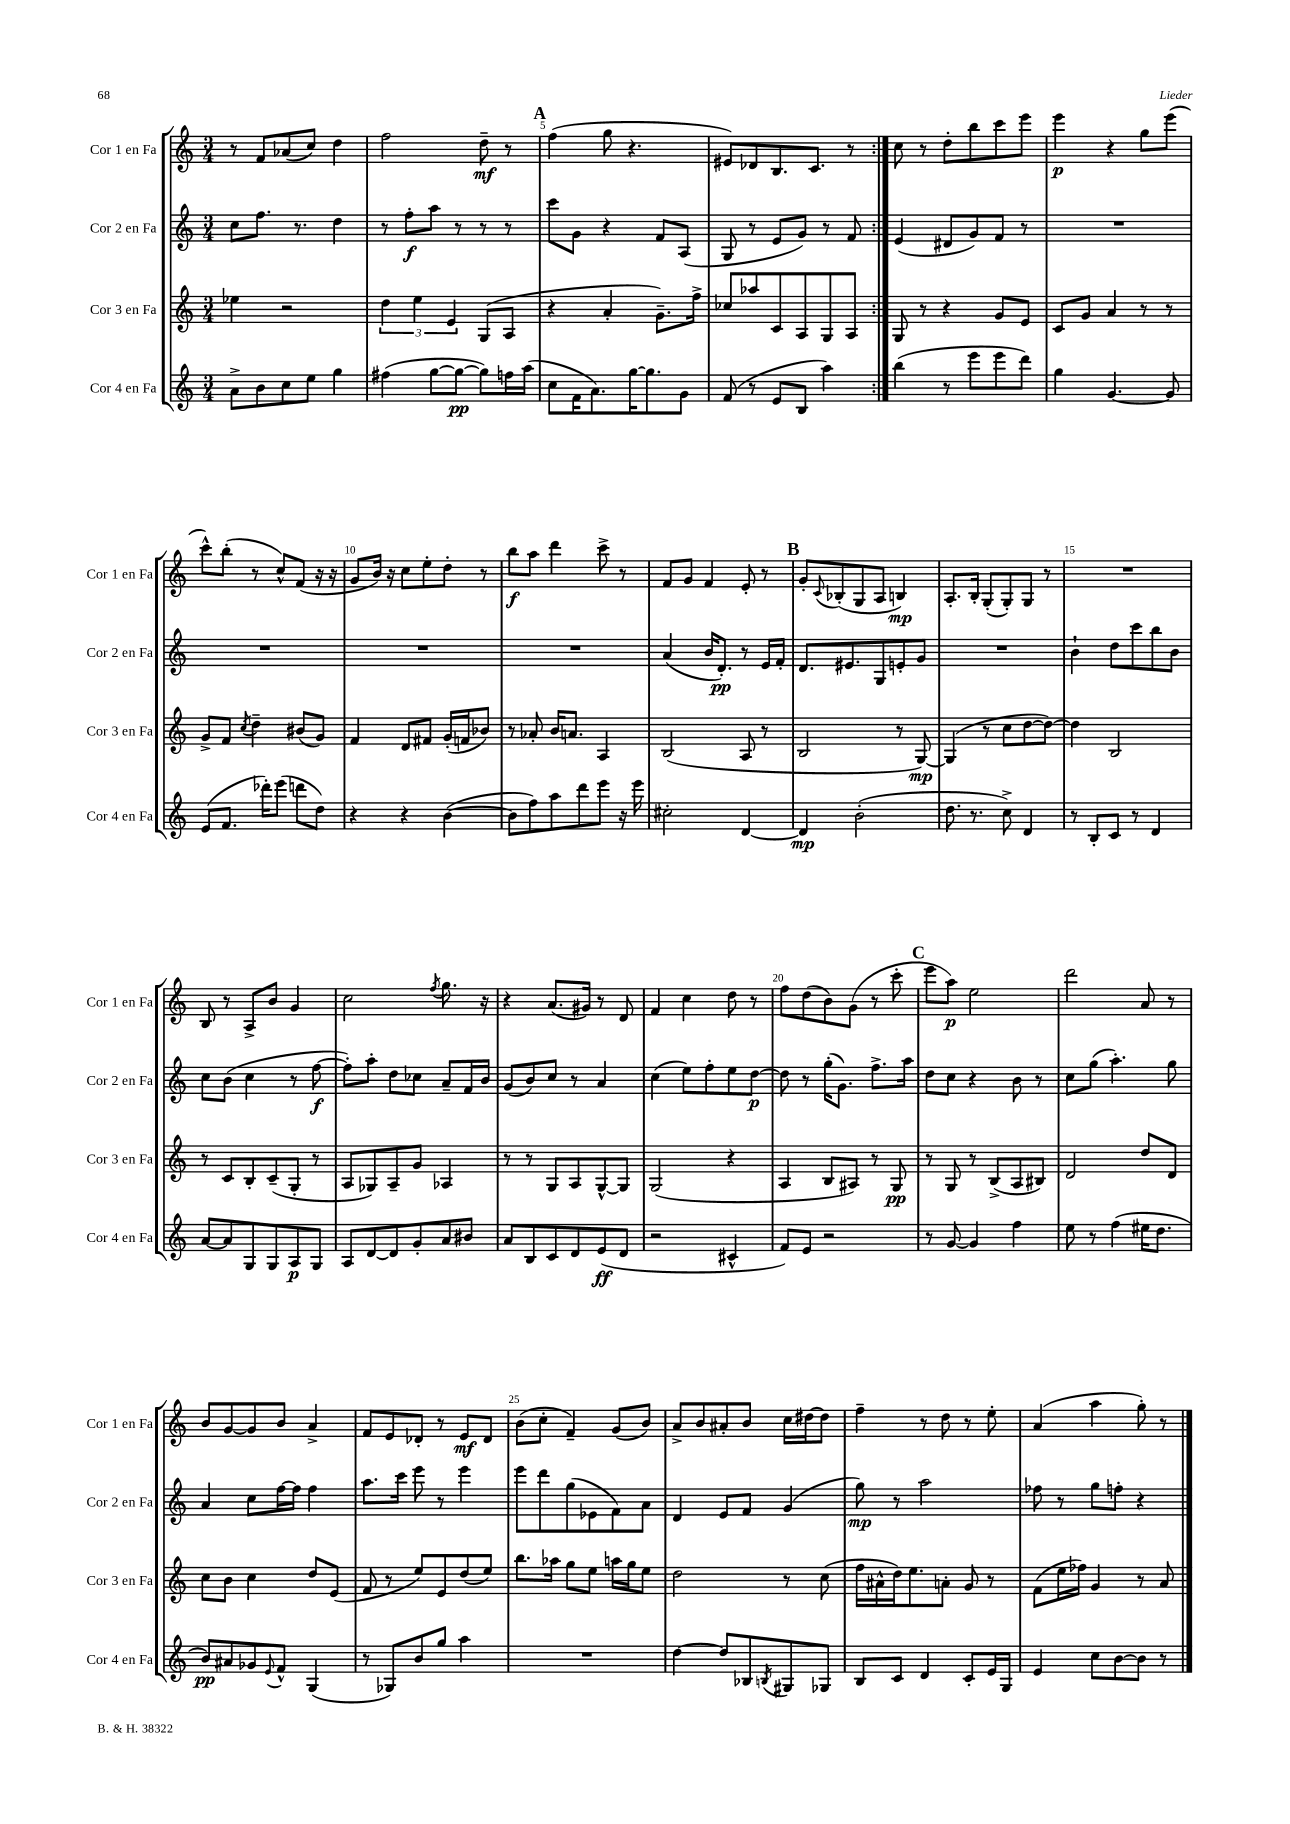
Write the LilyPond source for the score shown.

<<
\new StaffGroup <<
\new Staff = "s0" \with { instrumentName = "Cor 1 en Fa" shortInstrumentName = "Cor 1 en Fa" } {
    \clef treble \key c \major \numericTimeSignature \time 3/4
    \repeat volta 2 { r8 f'8 aes'8( c''8) d''4 |
    f''2 d''8--\mf r8 |
    \mark \markup { \bold "A" } f''4( g''8 r4. |
    eis'8) des'8 b8. c'8. r8 | }
    c''8 r8 d''8-. b''8 c'''8 e'''8 |
    e'''4\p r4 g''8 e'''8( |
    c'''8-^) b''8-.( r8 c''8-^) f'8( r16 r16 |
    g'8 b'16) r16 c''8 e''8-. d''8-. r8 |
    b''8\f a''8 d'''4 c'''8-> r8 |
    f'8 g'8 f'4 e'8-. r8 |
    \mark \markup { \bold "B" } g'8-. \appoggiatura { c'8 } bes8-.( g8 a8 b4\mp) |
    a8.-. b16-. g8-.( g8-.) g8 r8 |
    R2. |
    b8 r8 a8-> b'8 g'4 |
    c''2 \acciaccatura { f''8 } g''8. r16 |
    r4 a'8.( gis'16) r8 d'8 |
    f'4 c''4 d''8 r8 |
    f''8 d''8( b'8) g'8( r8 c'''8-. |
    \mark \markup { \bold "C" } e'''8 a''8\p) e''2 |
    d'''2 a'8 r8 |
    b'8 g'8~ g'8 b'8 a'4-> |
    f'8 e'8 des'8-. r8 e'8\mf des'8 |
    b'8( c''8-. f'4--) g'8( b'8) |
    a'8-> b'8 ais'8-. b'8 c''16 dis''16~ dis''8 |
    f''4-- r8 d''8 r8 e''8-. |
    a'4( a''4 g''8-.) r8 \bar "|." |
}
\new Staff = "s1" \with { instrumentName = "Cor 2 en Fa" shortInstrumentName = "Cor 2 en Fa" } {
    \clef treble \key c \major \numericTimeSignature \time 3/4
    \repeat volta 2 { c''8 f''8. r8. d''4 |
    r8 f''8-.\f a''8 r8 r8 r8 |
    \mark \markup { \bold "A" } c'''8 g'8 r4 f'8 a8( |
    g8 r8 e'8 g'8) r8 f'8 | }
    e'4( dis'8 g'8) f'8 r8 |
    R2. |
    R2. |
    R2. |
    R2. |
    a'4( b'16 d'8.-.\pp) r8 e'16 f'16-. |
    \mark \markup { \bold "B" } d'8. eis'8. g8 e'8-. g'8 |
    R2. |
    b'4-! d''8 c'''8 b''8 b'8 |
    c''8 b'8( c''4 r8 f''8~\f |
    f''8-.) a''8-. d''8 ces''8 a'8-- f'16 b'16 |
    g'8( b'8) c''8 r8 a'4 |
    c''4( e''8) f''8-. e''8 d''8~\p |
    d''8 r8 g''16-.( g'8.) f''8.-> a''16 |
    \mark \markup { \bold "C" } d''8 c''8 r4 b'8 r8 |
    c''8 g''8( a''4.-.) g''8 |
    a'4 c''8 f''16~ f''16 f''4 |
    a''8. c'''16 e'''8 r8 e'''4 |
    e'''8 d'''8 g''8( ees'8 f'8) a'8 |
    d'4 e'8 f'8 g'4( |
    g''8\mp) r8 a''2 |
    fes''8 r8 g''8 f''8-. r4 \bar "|." |
}
\new Staff = "s2" \with { instrumentName = "Cor 3 en Fa" shortInstrumentName = "Cor 3 en Fa" } {
    \clef treble \key c \major \numericTimeSignature \time 3/4
    \repeat volta 2 { ees''4 r2 |
    \tuplet 3/2 { d''4 e''4 e'4 } g8( a8 |
    \mark \markup { \bold "A" } r4 a'4-. g'8.--) f''16-> |
    ces''8 aes''8 c'8 a8 g8 a8 | }
    g8 r8 r4 g'8 e'8 |
    c'8 g'8 a'4 r8 r8 |
    g'8-> f'8 \acciaccatura { c''8 } d''4-- bis'8( g'8) |
    f'4 d'8 fis'8 g'16-.( f'16 bes'8) |
    r8 aes'8-. b'16 a'8. a4 |
    b2( a8 r8 |
    \mark \markup { \bold "B" } b2 r8 g8~\mp) |
    g4( r8 c''8 d''8~ d''8~) |
    d''4 b2 |
    r8 c'8 b8-. c'8--( g8-. r8 |
    a8 ges8) a8-- g'8 aes4 |
    r8 r8 g8 a8 g8~-^ g8 |
    g2( r4 |
    a4 b8 ais8) r8 g8\pp |
    \mark \markup { \bold "C" } r8 g8 r8 b8->( a8 bis8) |
    d'2 d''8 d'8 |
    c''8 b'8 c''4 d''8 e'8( |
    f'8 r8 e''8) e'8 d''8( e''8) |
    b''8. aes''16 g''8 e''8 a''16 g''16 e''8 |
    d''2 r8 c''8( |
    f''16 ais'16-^ d''16) e''8. a'8-. g'8 r8 |
    f'8( e''16 fes''16) g'4 r8 a'8 \bar "|." |
}
\new Staff = "s3" \with { instrumentName = "Cor 4 en Fa" shortInstrumentName = "Cor 4 en Fa" } {
    \clef treble \key c \major \numericTimeSignature \time 3/4
    \repeat volta 2 { a'8-> b'8 c''8 e''8 g''4 |
    fis''4( g''8~ g''8~\pp g''8) f''16 a''16( |
    \mark \markup { \bold "A" } c''8 f'16 a'8.) g''16~ g''8. g'8 |
    f'8( r8 e'8 b8 a''4) | }
    b''4( r8 e'''8 e'''8 d'''8) |
    g''4 g'4.~ g'8 |
    e'8( f'8. des'''16-.) e'''8( d'''8 d''8) |
    r4 r4 b'4~( |
    b'8 f''8) a''8 d'''8 e'''8 r16 e'''16 |
    cis''2-. d'4~ |
    \mark \markup { \bold "B" } d'4\mp b'2-.( |
    d''8. r8. c''8->) d'4 |
    r8 b8-. c'8 r8 d'4 |
    a'8~ a'8 g8 g8 a8\p g8 |
    a8 d'8~ d'8 g'8-. a'8 bis'8 |
    a'8 b8 c'8 d'8 e'8\ff( d'8 |
    r2 cis'4-^ |
    f'8) e'8 r2 |
    \mark \markup { \bold "C" } r8 g'8~ g'4 f''4 |
    e''8 r8 f''4( eis''16 d''8. |
    b'8\pp) ais'8 ges'8 \appoggiatura { e'8 } f'8-^ g4( |
    r8 ges8) b'8 g''8 a''4 |
    R2. |
    d''4~ d''8 bes8 \acciaccatura { b8 } gis8 ges8 |
    b8 c'8 d'4 c'8-. e'16 g16 |
    e'4 c''8 b'8~ b'8 r8 \bar "|." |
}
>>
>>
\layout { \context { \Score currentBarNumber = #3 \override BarNumber.break-visibility = ##(#f #t #t) barNumberVisibility = #(every-nth-bar-number-visible 5) } }
